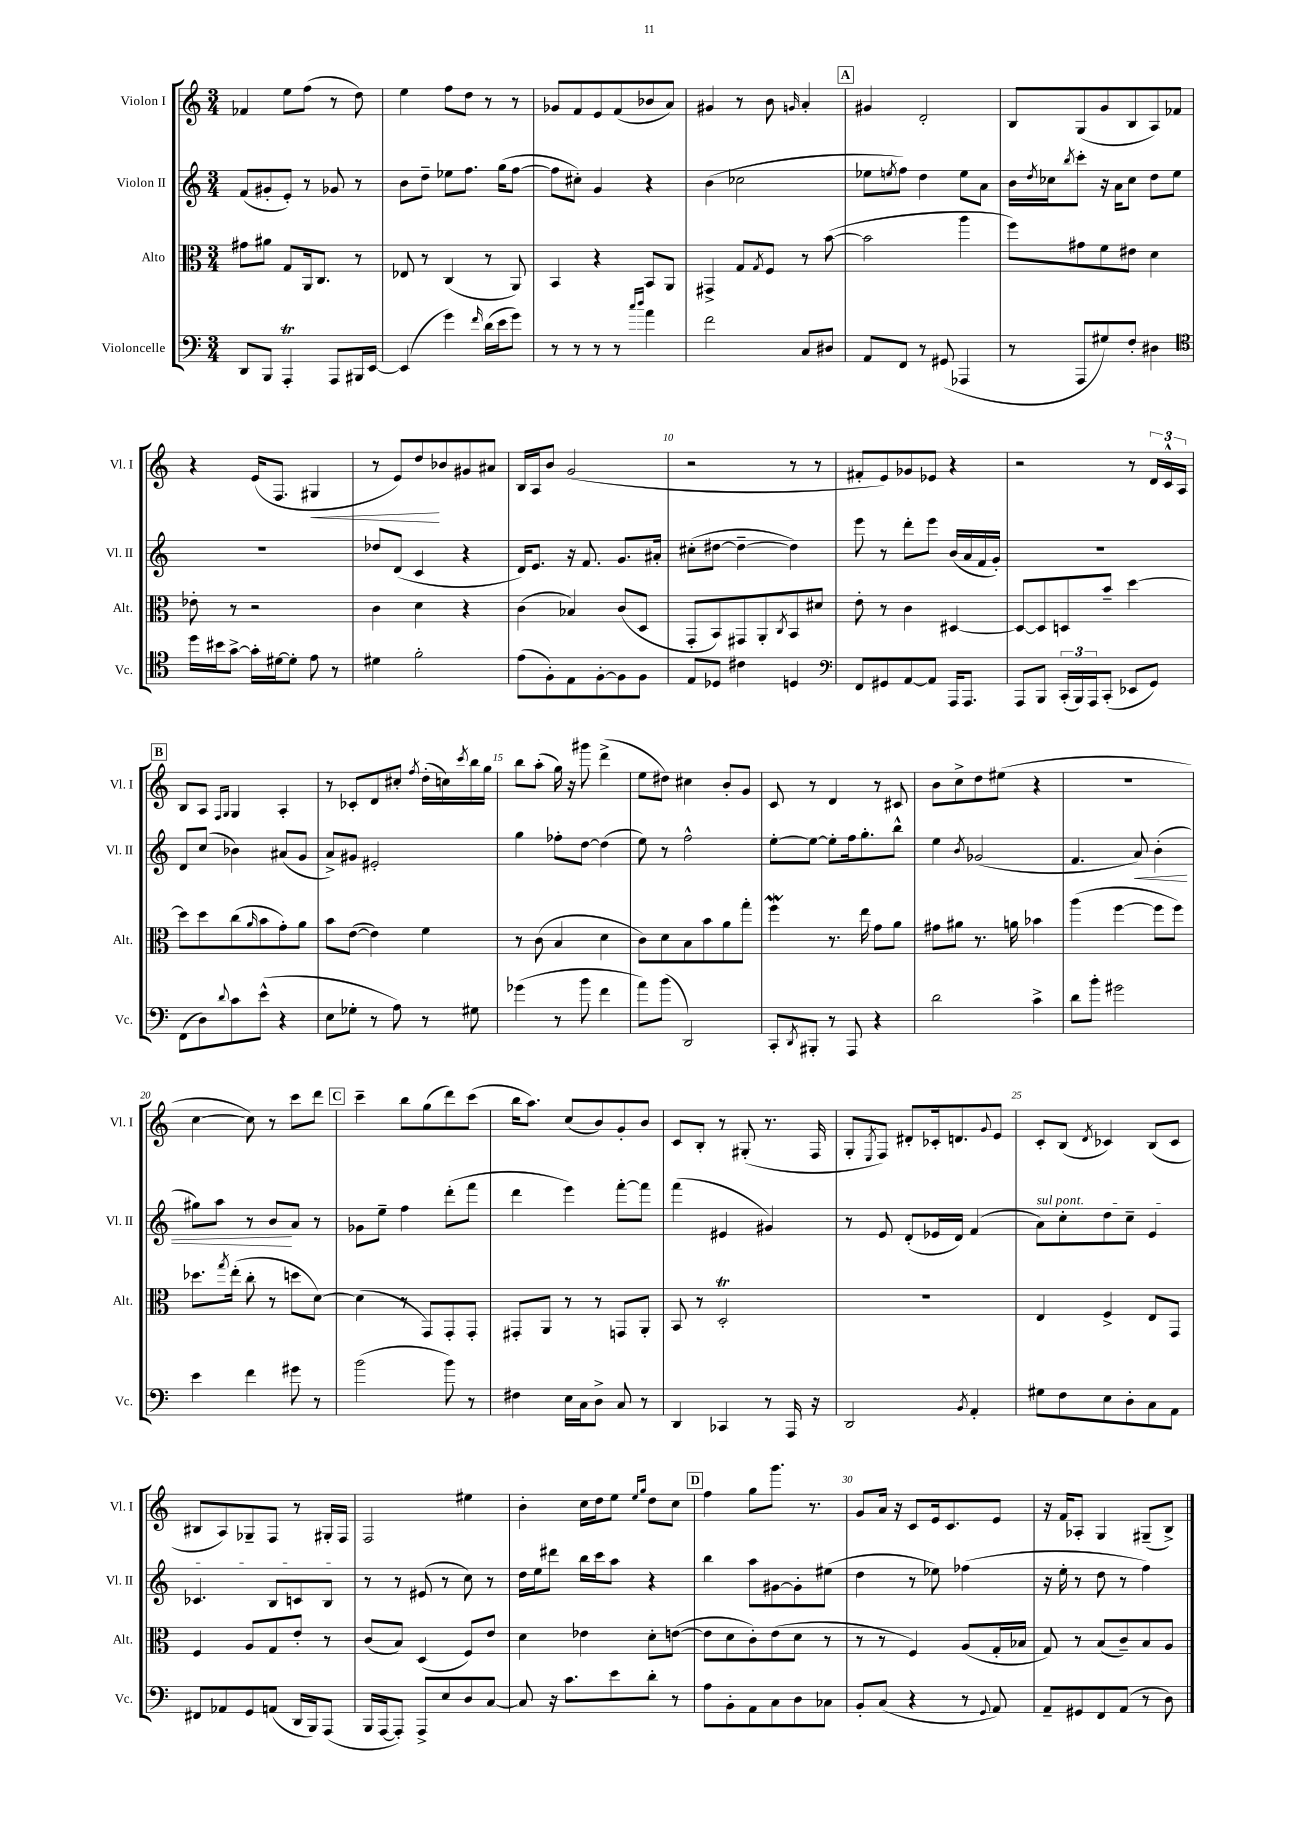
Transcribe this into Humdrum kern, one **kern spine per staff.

**kern	**kern	**kern	**kern
*staff4	*staff3	*staff2	*staff1
*clefF4	*clefC3	*clefG2	*clefG2
*k[]	*k[]	*k[]	*k[]
*M3/4	*M3/4	*M3/4	*M3/4
8DD	8g#	(8f	4f-
8BBB	8a#	8g#'	.
4AAA'	8G	8e')	8ee
.	16AA	8r	(8ff
.	8.C	.	.
8AAA	.	8g-	8r
16BBB#	8r	8r	8dd)
[16EE	.	.	.
=	=	=	=
(4EE]	8E-	8b	4ee
.	8r	8dd~	.
4g)	(4C	8ee-	8ff
.	.	8.ff	8dd
16qqf	.	.	.
(16d	8r	.	8r
16e	.	(16gg	.
8g)	8AA)	[8ff	8r
=	=	=	=
8r	4BB	8ff]	8g-
8r	.	8cc#')	8f
8r	4r	4g	8e
8r	.	.	(8f
16qqcc	.	.	.
16qqdd	.	.	.
4a	8BB	4r	8b-
.	8AA	.	8a)
=	=	=	=
2f	4GG#^	(4b	4g#
.	8G	2cc-	8r
.	8qG	.	.
.	8F	.	8b
.	.	.	16qqg
8C	8r	.	4a'
8D#	([8b	.	.
=	=	=	=
8AA	2b]	8ee-	4g#
.	.	8qee	.
8FF	.	8ff)	.
8r	.	4dd	2d'
(8GG#	.	.	.
4AAA-	4aa	8ee	.
.	.	8a	.
=	=	=	=
8r	8ff)	16b	8B
.	.	8qdd	.
.	.	16cc-	.
.	.	8qbb	.
8AAA	8g#	8ccc'	(8G
8G#)	8f	16r	8g
.	.	16a	.
8F'	8e#	8cc-	8B
4D#	4d	8dd	8A)
.	.	8ee	8f-
=	=	=	=
*clefC4	*	*	*
16dd	8e-'	2.r	4r
16b#	.	.	.
[8g^	8r	.	.
16g']	2r	.	(16e
[16d#	.	.	8.F
8d#']	.	.	.
8e	.	.	4G#
8r	.	.	.
=	=	=	=
4d#	4c	8dd-	8r
.	.	(8d	8e)
2f'	4d	4c	8dd
.	.	.	8b-
.	4r	4r	8g#
.	.	.	8a#
=	=	=	=
(8e	(4c	16d)	16B
.	.	8.e	16A
8F')	.	.	8b
8E	4B-)	16r	(2g
.	.	8.f	.
[8F'	.	.	.
8F]	(8c	8.g	.
8F	8D	.	.
.	.	16a#'	.
=	=	=	=
8E	8GG'	(8cc#'	2r
8D-	8BB)	[8dd#	.
4c#	8GG#	4dd#~_	.
.	8AA'	.	.
.	8qC	.	.
4D	8BB	4dd#])	8r
.	8d#	.	8r
=	=	=	=
*clefF4	*	*	*
8FF	8e'	8eee	8f#'
8GG#	8r	8r	8e)
[8AA	4c	8ddd'	8g-
8AA]	.	8eee	8e-
16AAA	[4D#	(16b	4r
8.AAA	.	16a	.
.	.	16f	.
.	.	16g')	.
=	=	=	=
8AAA	8D#_	2.r	2r
8BBB	8D#]	.	.
(24CC'	8D	.	.
24BBB)	.	.	.
24AAA	.	.	.
(8CC'	8b~	.	.
8EE-	[4dd	.	8r
8GG)	.	.	24d
.	.	.	24c^^
.	.	.	24A
=	=	=	=
(8FF	8dd]	8d	8B
8D)	8dd	(8cc	8A
.	.	.	16qqF
8qqd	.	.	16qqG
8c	(8cc	4b-)	4G
.	16qqa	.	.
(8e^^	8b	.	.
4r	8g')	(8a#	4A'
.	8a	8g	.
=	=	=	=
8E	8b	8a^)	8r
8G-'	([8e	8g#	8c-'
8r	4e])	2e#'	8d
8A)	.	.	8cc#'
.	.	.	8qff
8r	4f	.	(16dd'
.	.	.	16cc)
.	.	.	8qccc
8G#	.	.	16bb
.	.	.	16gg
=	=	=	=
(4g-	8r	4gg	8bb
.	(8c	.	(8aa'
8r	4B	8ff-'	16gg)
.	.	.	16r
8b	.	[8dd	8ggg#
4f	4d	(4dd]	(4ddd^
=	=	=	=
8a)	8c)	8ee)	8ee
(8b	8d	8r	8dd#)
2DD)	8B	2ff^^	4cc#
.	8b	.	.
.	8a	.	8b'
.	8gg'	.	8g
=	=	=	=
8CC'	4ff	[8ee'	8c
8qDD	.	.	.
8BBB#'	.	8ee_	8r
8r	8.r	8ee']	4d
8AAA	.	16ff	.
.	16ee	8.gg'	.
4r	8g	.	8r
.	8a	8bb^^	8c#
=	=	=	=
2d	8g#	4ee	8b
.	8a#	.	8cc^
.	.	8qb	.
.	8.r	(2g-	8dd
.	.	.	(8ee#
.	16a	.	.
4c^	4b-	.	4r
=	=	=	=
8d	(4aa	4.f	2.r
8b'	.	.	.
2g#	[4ff	.	.
.	.	8a)	.
.	8ff]	(4b'	.
.	8ff)	.	.
=	=	=	=
4e	8.dd-	8gg#)	[4cc
.	.	8aa	.
.	8qgg	.	.
.	(16ee'	.	.
4f	8cc'	8r	8cc])
.	8r	8b	8r
8g#	8dd	8a	8ccc
8r	[8d)	8r	8ddd
=	=	=	=
(2b	(4d]	8g-	4ccc~
.	.	8ee~	.
.	8r	4ff	8bb
.	8GG)	.	(8gg
8b)	8GG'	(8ddd'	8ddd)
8r	8GG'	8fff	(8ccc
=	=	=	=
4F#	8GG#'	4ddd	16bb
.	.	.	8.aa)
.	8AA	.	.
16E	8r	4eee)	(8cc
16C	.	.	.
8D^	8r	.	8b)
8C	8GG	[8fff'	8g'
8r	8AA'	8fff]	8b
=	=	=	=
4DD	8BB	(4fff	8c
.	8r	.	8B'
4CC-	2D'	4e#	8r
.	.	.	(8G#'
8r	.	4g#)	8.r
16AAA	.	.	.
16r	.	.	16F
=	=	=	=
2DD	2.r	8r	8G'
.	.	.	8qE
.	.	8e	8F)
.	.	(8d'	8d#'
.	.	16e-	16c-'
.	.	16d)	8.d
8qBB	.	.	.
4AA'	.	(4f	.
.	.	.	8qqg
.	.	.	8e
=	=	=	=
8G#	4E	8a)	8c'
8F	.	8cc'	(8B
.	.	.	8qd
8E	4F^	8dd	4c-)
8D'	.	8cc~	.
8C	8E	4e	(8B
8AA	8GG	.	8c-
=	=	=	=
8FF#	4F	4.c-	8B#
8AA-	.	.	8A)
8GG	8A	.	8G-~
(8AA	8G	8B	8F
16DD	8e'	8c	8r
16BBB)	.	.	.
(8AAA	8r	8B	16G#'
.	.	.	16F
=	=	=	=
16BBB	(8c	8r	2F
[16AAA	.	.	.
8AAA'])	8B)	8r	.
8AAA^	(4D	(8e#	.
8E	.	8r	.
8D	8F)	8cc)	4ee#
[8C	8e	8r	.
=	=	=	=
8C]	4d	16dd	4b'
.	.	16ee	.
16r	.	8ddd#	.
8.c	.	.	.
.	4e-	16bb	16cc
.	.	16ccc	16dd
8e	.	8aa	8ee
.	.	.	16qqee
.	.	.	16qqgg
8d'	8d'	4r	8dd
8r	([8e	.	8cc
=	=	=	=
8A	8e]	4bb	4ff
8BB'	8d	.	.
8AA	8c')	8aa	8gg
8C	(8e	[8g#	8.ggg
8D	8d	8g#']	.
.	.	.	8.r
8C-	8r	(8ee#	.
=	=	=	=
8BB'	8r	4dd	8g
(8C	8r	.	16a
.	.	.	16r
4r	4F)	8r	8c
.	.	8ee-)	16e
.	.	.	8.c
8r	(8A	(4ff-	.
8qqGG	.	.	.
8AA)	16G'	.	8e
.	16B-	.	.
=	=	=	=
8AA~	8G)	16r	16r
.	.	16ee'	16f
8GG#	8r	8r	8A-'
8FF	(8B	8dd	4G
(8AA	8c~)	8r	.
8r	8B	4ff)	(8G#~
8D)	8A	.	8B^)
==	==	==	==
*-	*-	*-	*-
